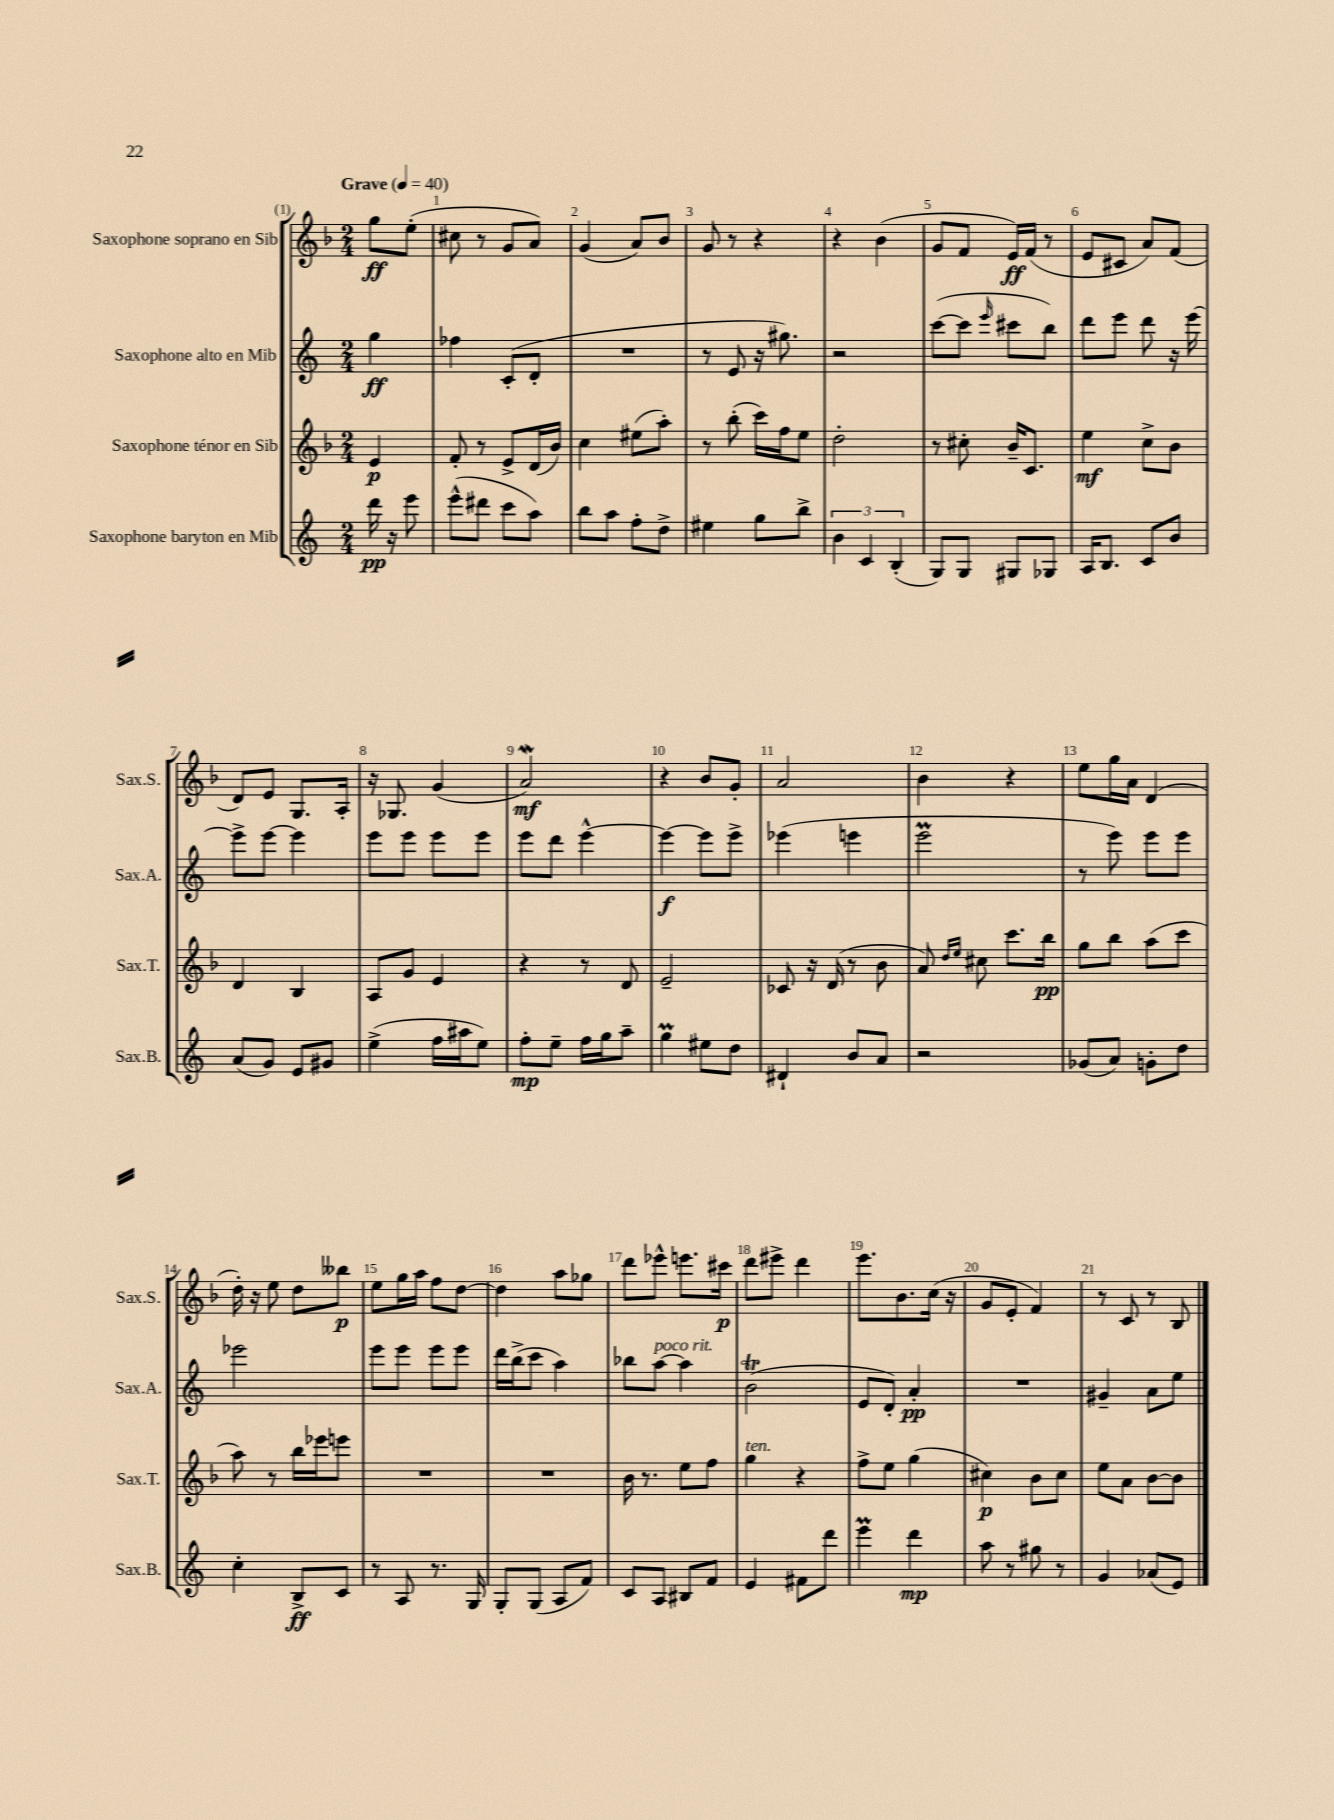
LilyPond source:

<<
\new StaffGroup <<
\new Staff = "s0" \with { instrumentName = "Saxophone soprano en Sib" shortInstrumentName = "Sax.S." } {
    \clef treble \key f \major \numericTimeSignature \time 2/4 \partial 4 \tempo "Grave" 4 = 40
    g''8\ff e''8-.( |
    cis''8 r8 g'8 a'8) |
    g'4( a'8) bes'8 |
    g'8 r8 r4 |
    r4 bes'4( |
    g'8 f'8 e'16\ff) f'16( r8 |
    e'8 cis'8 a'8) f'8( |
    d'8) e'8 g8. a16-. |
    r16 ges8. g'4( |
    a'2\mordent\mf) |
    r4 bes'8 g'8-. |
    a'2 |
    bes'4 r4 |
    e''8 g''16 a'16 d'4( |
    d''16-.) r16 e''8 d''8 beses''8\p |
    e''8 g''16 a''16 f''8 d''8~ |
    d''4 a''8 ges''8 |
    d'''8 ees'''8-^ e'''8. cis'''16\p |
    d'''8 eis'''8-> d'''4 |
    e'''8. bes'8. c''16( r16 |
    g'8 e'8-. f'4) |
    r8 c'8 r8 bes8 \bar "|." |
}
\new Staff = "s1" \with { instrumentName = "Saxophone alto en Mib" shortInstrumentName = "Sax.A." } {
    \clef treble \key c \major \numericTimeSignature \time 2/4 \partial 4
    g''4\ff |
    fes''4 c'8-.( d'8-. |
    R2 |
    r8 e'8 r16 gis''8.) |
    r2 |
    c'''8~( c'''8 \grace { e'''16 } cis'''8 b''8) |
    d'''8 e'''8 d'''8 r16 e'''16~ |
    e'''8-> e'''8~ e'''4 |
    e'''8 e'''8 e'''8 e'''8 |
    e'''8 d'''8 e'''4~-^ |
    e'''4~\f e'''8 e'''8-> |
    ees'''4( e'''4 |
    e'''2\prall |
    r8 e'''8) e'''8 e'''8 |
    ees'''2 |
    e'''8 e'''8 e'''8 e'''8 |
    d'''16 b''16->( c'''8 a''4) |
    bes''8 a''8~^\markup { \italic "poco rit." } a''4 |
    b'2\trill( |
    e'8 d'8-.) a'4-.\pp |
    R2 |
    gis'4-- a'8 e''8 \bar "|." |
}
\new Staff = "s2" \with { instrumentName = "Saxophone ténor en Sib" shortInstrumentName = "Sax.T." } {
    \clef treble \key f \major \numericTimeSignature \time 2/4 \partial 4
    e'4\p |
    f'8-. r8 e'8-> d'16( bes'16) |
    c''4 eis''8( a''8-.) |
    r8 bes''8-.( c'''16) f''16 e''8 |
    d''2-. |
    r8 cis''8-. bes'16-- c'8. |
    e''4\mf c''8-> bes'8 |
    d'4 bes4 |
    a8 g'8 e'4 |
    r4 r8 d'8 |
    e'2-- |
    ces'8 r16 d'16( r8 bes'8 |
    a'8) \grace { d''16 e''16 } cis''8 c'''8. bes''16\pp |
    g''8 bes''8 a''8( c'''8 |
    a''8) r8 bes''16 ees'''16 e'''8 |
    R2 |
    R2 |
    bes'16 r8. e''8 f''8 |
    g''4^\markup { \italic "ten." } r4 |
    f''8-> e''8 g''4( |
    cis''4\p) bes'8 cis''8 |
    e''8 a'8 bes'8~ bes'8 \bar "|." |
}
\new Staff = "s3" \with { instrumentName = "Saxophone baryton en Mib" shortInstrumentName = "Sax.B." } {
    \clef treble \key c \major \numericTimeSignature \time 2/4 \partial 4
    d'''16\pp r16 e'''8 |
    e'''8-^( dis'''8 c'''8 a''8) |
    b''8 a''8 f''8-. d''8-> |
    eis''4 g''8 b''8-> |
    \tuplet 3/2 { b'4 c'4 b4-.( } |
    g8) g8 gis8 ges8 |
    a16 b8. c'8 b'8 |
    a'8( g'8) e'8 gis'8 |
    e''4->( f''16 ais''16 e''8) |
    f''8-.\mp e''8-- f''16 g''16 a''8-- |
    g''4\prall eis''8 d''8 |
    dis'4-! b'8 a'8 |
    r2 |
    ges'8( a'8) g'8-. d''8 |
    c''4-. b8->\ff c'8 |
    r8 a8 r8. g16 |
    g8-. g8( a8 f'8) |
    c'8 a8 bis8 f'8 |
    e'4 fis'8 d'''8 |
    e'''4\prall d'''4\mp |
    a''8 r8 gis''8 r8 |
    g'4 aes'8( e'8) \bar "|." |
}
>>
>>
\layout { \context { \Score \override BarNumber.break-visibility = ##(#f #t #t) barNumberVisibility = #all-bar-numbers-visible } }
